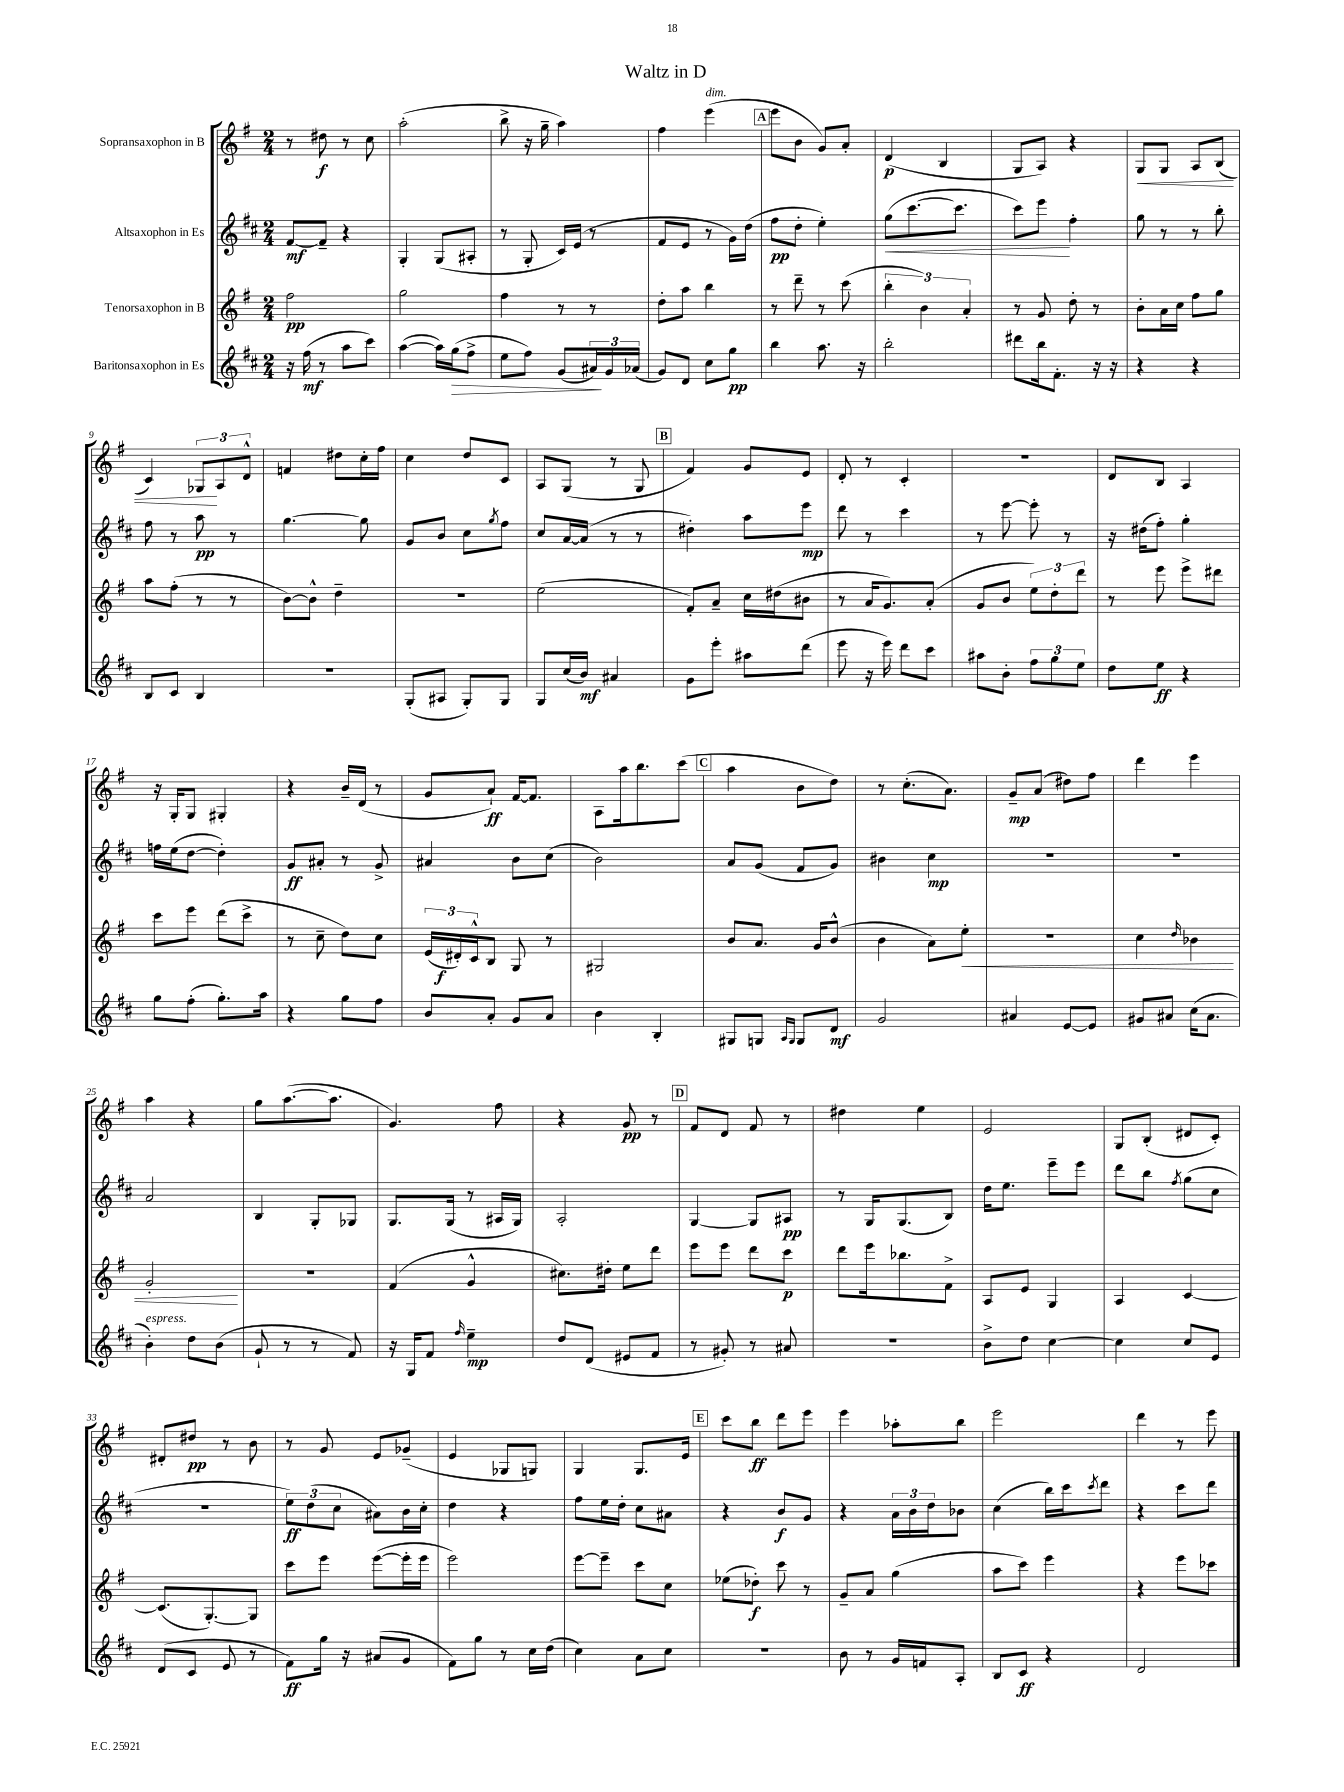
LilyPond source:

\header { title = "Waltz in D" }
<<
\new StaffGroup <<
\new Staff = "s0" \with { instrumentName = "Sopransaxophon in B" } {
    \clef treble \key g \major \numericTimeSignature \time 2/4
    r8 dis''8\f r8 c''8 |
    a''2-.( |
    b''8-> r16 g''16-- a''4) |
    fis''4 e'''4^\markup { \italic "dim." }( |
    \mark \markup { \box "A" } e'''8 b'8 g'8) a'8-. |
    d'4\p( b4 |
    g8 a8) r4 |
    g8\< g8 a8 b8( |
    c'4) \tuplet 3/2 { ges8\! a8 d'8-^ } |
    f'4 dis''8 c''16-. fis''16 |
    c''4 d''8 c'8 |
    a8 g8( r8 g8 |
    \mark \markup { \box "B" } fis'4) g'8 e'8 |
    d'8-. r8 c'4-. |
    R2 |
    d'8 b8 a4 |
    r16 g16-. g8 gis4-. |
    r4 b'16-- d'16( r8 |
    g'8 a'8-!\ff) fis'16~ fis'8. |
    a8 a''16 b''8. c'''8( |
    \mark \markup { \box "C" } a''4 b'8 d''8) |
    r8 c''8.-.( a'8.) |
    g'8--\mp a'8( dis''8) fis''8 |
    d'''4 e'''4 |
    a''4 r4 |
    g''8 a''8.~( a''8. |
    g'4.) fis''8 |
    r4 g'8\pp r8 |
    \mark \markup { \box "D" } fis'8 d'8 fis'8 r8 |
    dis''4 e''4 |
    e'2 |
    g8 b8-.( dis'8 c'8-.) |
    dis'8-. dis''8\pp r8 b'8 |
    r8 g'8 e'8 ges'8--( |
    e'4 ges8 g8) |
    g4 g8. e'16 |
    \mark \markup { \box "E" } c'''8 b''8\ff d'''8 e'''8 |
    e'''4 aes''8-. b''8 |
    e'''2 |
    d'''4 r8 e'''8 \bar "|." |
}
\new Staff = "s1" \with { instrumentName = "Altsaxophon in Es" } {
    \clef treble \key d \major \numericTimeSignature \time 2/4
    fis'8~\mf fis'8-- r4 |
    g4-. g8( ais8-. |
    r8 g8-. cis'16) e'16( r8 |
    fis'8 e'8 r8 g'16) d''16( |
    \mark \markup { \box "A" } fis''8\pp d''8-. e''4-.) |
    g''8\<( cis'''8.~ cis'''8. |
    cis'''8) e'''8\! fis''4-. |
    g''8 r8 r8 b''8-. |
    fis''8 r8 a''8\pp r8 |
    g''4.~ g''8 |
    g'8 b'8 cis''8 \acciaccatura { g''8 } fis''8 |
    cis''8 a'16~ a'16( r8 r8 |
    \mark \markup { \box "B" } dis''4-.) a''8 e'''8\mp |
    d'''8 r8 cis'''4 |
    r8 e'''8~ e'''8-. r8 |
    r16 dis''16( fis''8-.) g''4-. |
    f''16 e''16( d''8~ d''4-.) |
    g'8\ff ais'8-. r8 g'8-> |
    ais'4 b'8 cis''8( |
    b'2) |
    \mark \markup { \box "C" } a'8 g'8( fis'8 g'8) |
    bis'4 cis''4\mp |
    R2 |
    R2 |
    a'2 |
    b4 g8-. ges8 |
    g8. g16( r8 ais16 g16) |
    a2-. |
    \mark \markup { \box "D" } g4~ g8 ais8\pp |
    r8 g16 g8.( b8) |
    d''16 e''8. e'''8-- e'''8 |
    d'''8 b''8 \acciaccatura { fis''8 } g''8( cis''8 |
    r2 |
    \tuplet 3/2 { e''8\ff) d''8( cis''8 } ais'8) b'16 cis''16-. |
    d''4 r4 |
    fis''8 e''16 d''16-. cis''8 ais'8 |
    \mark \markup { \box "E" } r4 b'8\f g'8 |
    r4 \tuplet 3/2 { a'16 b'16 d''16 } bes'8 |
    cis''4( b''16) cis'''16 \acciaccatura { cis'''8 } d'''8 |
    r4 cis'''8 d'''8 \bar "|." |
}
\new Staff = "s2" \with { instrumentName = "Tenorsaxophon in B" } {
    \clef treble \key g \major \numericTimeSignature \time 2/4
    fis''2\pp |
    g''2 |
    fis''4 r8 r8 |
    d''8-. a''8 b''4 |
    \mark \markup { \box "A" } r8 d'''8-- r8 c'''8( |
    \tuplet 3/2 { b''4-. b'4) a'4-. } |
    r8 g'8 d''8-. r8 |
    b'8-. a'16 c''16 fis''8 g''8 |
    a''8 fis''8-.( r8 r8 |
    b'8~) b'8-^ d''4-- |
    r2 |
    e''2( |
    \mark \markup { \box "B" } fis'8-.) a'8-- c''16 dis''16( bis'8 |
    r8 a'16 g'8.) a'8-.( |
    g'8 b'8 \tuplet 3/2 { e''8) d''8-. d'''8 } |
    r8 e'''8 e'''8-> dis'''8 |
    c'''8 e'''8 d'''8( c'''8-> |
    r8 c''8-- d''8) c''8 |
    \tuplet 3/2 { e'16( dis'16-.\f) c'16-^ } b8 g8 r8 |
    gis2 |
    \mark \markup { \box "C" } b'8 a'8. g'16 b'8-^( |
    b'4 a'8) e''8-.\< |
    R2 |
    c''4 \grace { d''16 } bes'4 |
    g'2-.\! |
    R2 |
    fis'4( g'4-^ |
    cis''8.) dis''16-. e''8 d'''8 |
    \mark \markup { \box "D" } e'''8 e'''8 d'''8 c'''8\p |
    d'''8 e'''16 bes''8. fis'8-> |
    a8 e'8 g4 |
    a4 c'4~ |
    c'8.( g8.~-.) g8 |
    c'''8 e'''8 e'''8~( e'''16-. e'''16 |
    e'''2) |
    e'''8~ e'''8-- c'''8 c''8 |
    \mark \markup { \box "E" } ees''8( des''8-.\f) c'''8 r8 |
    g'8-- a'8 g''4( |
    a''8 c'''8) e'''4 |
    r4 e'''8 ces'''8 \bar "|." |
}
\new Staff = "s3" \with { instrumentName = "Baritonsaxophon in Es" } {
    \clef treble \key d \major \numericTimeSignature \time 2/4
    r16 fis''16\mf( r8 a''8 cis'''8) |
    a''4~( a''16) g''16\>( fis''8-> |
    e''8 fis''8) g'8( \tuplet 3/2 { ais'16\!) g'16 aes'16( } |
    g'8) d'8 cis''8 g''8\pp |
    \mark \markup { \box "A" } b''4 a''8. r16 |
    b''2-. |
    dis'''8 b''16 fis'8.-. r16 r16 |
    r4 r4 |
    b8 cis'8 b4 |
    r2 |
    g8-.( ais8 g8-.) g8 |
    g8 cis''16( b'16\mf) ais'4 |
    \mark \markup { \box "B" } g'8 e'''8-. ais''8 d'''8( |
    e'''8 r16 e'''16) d'''8 cis'''8 |
    ais''8 b'8-. \tuplet 3/2 { fis''8 g''8 e''8 } |
    d''8 e''8\ff r4 |
    g''8 fis''8-.( g''8.-.) a''16 |
    r4 g''8 fis''8 |
    b'8 a'8-. g'8 a'8 |
    b'4 b4-. |
    \mark \markup { \box "C" } gis8 g8 \grace { a16 g16 } g8 d'8\mf |
    g'2 |
    ais'4 e'8~ e'8 |
    gis'8 ais'8 cis''16( ais'8. |
    b'4-.^\markup { \italic "espress." }) d''8 b'8( |
    g'8-! r8 r8 fis'8) |
    r16 g16 fis'8 \grace { fis''16 } e''4--\mp |
    d''8 d'8( eis'8 fis'8 |
    \mark \markup { \box "D" } r8 gis'8-.) r8 ais'8 |
    R2 |
    b'8-> d''8 cis''4~ |
    cis''4 cis''8 e'8 |
    d'8( cis'8 e'8 r8 |
    fis'8\ff) g''16 r16 ais'8( g'8 |
    fis'8) g''8 r8 cis''16 d''16( |
    cis''4) a'8 cis''8 |
    \mark \markup { \box "E" } r2 |
    b'8 r8 g'16 f'16 a8-. |
    b8 cis'8\ff r4 |
    d'2 \bar "|." |
}
>>
>>
